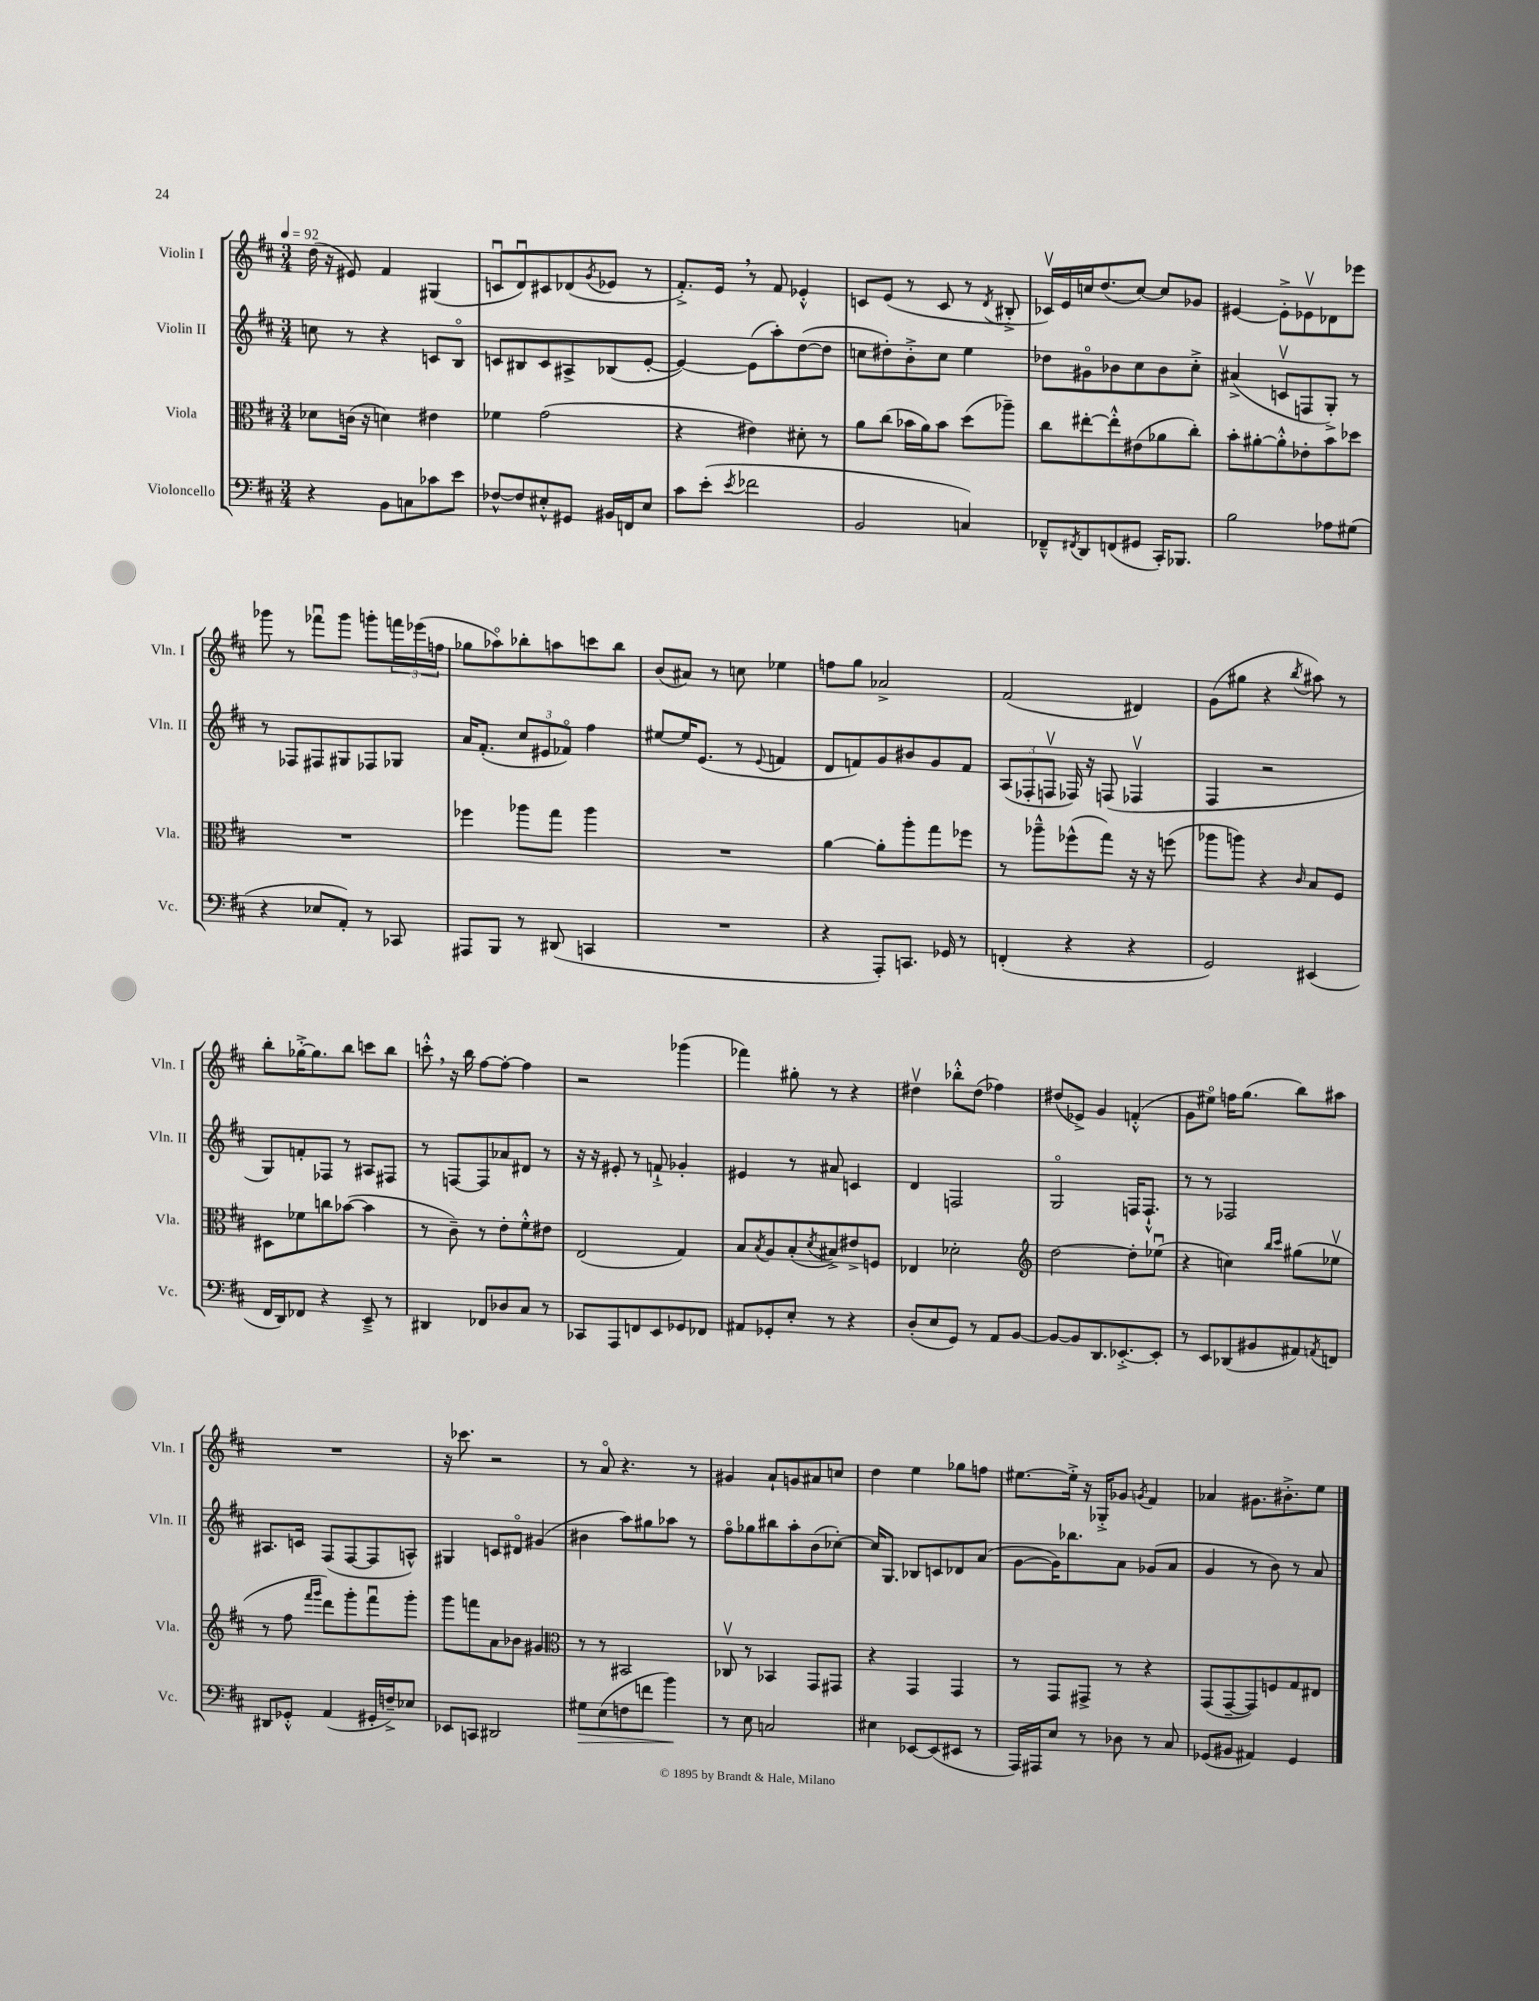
<<
\new StaffGroup <<
\new Staff = "s0" \with { instrumentName = "Violin I" shortInstrumentName = "Vln. I" } {
    \clef treble \key d \major \numericTimeSignature \time 3/4 \tempo 4 = 92
    d''16( r16 eis'8) fis'4 gis4( |
    c'8\downbow d'8\downbow) cis'8 des'8( \acciaccatura { g'8 } ees'8 r8 |
    fis'8.-.->) e'16 \breathe r8 fis'8 ees'4-.-^ |
    c'8 e'8( r8 c'8 r8 \acciaccatura { d'8 } bis8-.-> |
    ces'16\upbow) e'16 c''16 d''8.( c''8~) c''8 ges'8 |
    eis'4~ eis'8-.-> ees'8\upbow des'8 ees'''8 |
    ges'''8 r8 fes'''8\downbow ges'''8 g'''8-. \tuplet 3/2 { f'''16 ees'''16( f''16 } |
    ges''8 aes''8\flageolet) bes''8-. a''8 c'''8 bes''8 |
    b'8( ais'8) r8 c''8 ees''4 |
    f''8 g''8 aes'2-> |
    fis'2( dis'4) |
    g'8( gis''8 r4 \acciaccatura { b''8 } ais''8) r8 |
    b''8-. ges''16~-.-> ges''8. b''8 c'''8 b''8 |
    c'''8-.-^ \breathe r16 b''16 fis''8~ fis''8~-. fis''4 |
    r2 ges'''4( |
    fes'''4) gis''8-. r8 r4 |
    dis''4\upbow bes''8-.-^ dis''8( fes''4) |
    dis''8( ees'8->) g'4 f'4-.-^( |
    g'8 eis''8\flageolet) f''16 g''8.( b''8) ais''8 |
    R2. |
    r16 ces'''8. r2 |
    r8 a'8\flageolet r4. r8 |
    gis'4 a'8-! g'8 ais'8 c''8 |
    d''4 e''4 ges''8 f''8 |
    eis''8.~ eis''16-.-> r16 ges16-.-> ges'8 \acciaccatura { g'8 } fis'4 |
    aes'4 gis'8. bis'8.-.-> e''8 \bar "|." |
}
\new Staff = "s1" \with { instrumentName = "Violin II" shortInstrumentName = "Vln. II" } {
    \clef treble \key d \major \numericTimeSignature \time 3/4
    c''8 r8 r4 c'8 b8\flageolet |
    c'8 bis8 c'8 ais8-> bes8( e'8~-. |
    e'4~) e'8( a''8-.) d''8~( d''8 |
    c''8 dis''8-.) b'8-.-> c''8 e''4 |
    des''8 gis'8\flageolet bes'8 cis''8 bes'8 cis''8-.-> |
    ais'4->( c'8\upbow f8 g8-.->) r8 |
    r8 fes8 fis8 gis8 fes8 ges8 |
    a'16 fis'8.-.( \tuplet 3/2 { cis''8 eis'8 fes'8\flageolet) } fis''4 |
    eis''8~ eis''16 e'8.( r8 \appoggiatura { e'8 } f'4 |
    d'8 f'8) g'8 bis'8 g'8 f'8 |
    \tuplet 3/2 { a8( fes8-. f8\upbow } fes16) r16 f8( fes4\upbow |
    fis4 r2 |
    g8) f'8-. fes8 r8 ais8 fis8 |
    r8 f8~ f8 aes'8 dis'8 r8 |
    r16 r16 eis'8-. r8 f'8-!-> ges'4-. |
    eis'4 r8 ais'8 c'4 |
    d'4 f2 |
    g2\flageolet f16 f8.-!-^ |
    r8 r8 fes2 |
    ais8. c'16 fis8( fis8~ fis8 a8-^) |
    gis4 c'8 dis'8\flageolet gis'4( |
    bis'4 a''8) gis''8 aes''8 r8 |
    fis''8\flageolet ges''8 bis''8 a''8-. b'8( ces''8~-.) |
    ces''16 g8. bes8 c'8 des'8 a'8( |
    g'8~ g'16) bes''8. a'8 ges'8( a'8 |
    g'4 r8 b'8) r8 a'8 \bar "|." |
}
\new Staff = "s2" \with { instrumentName = "Viola" shortInstrumentName = "Vla." } {
    \clef alto \key d \major \numericTimeSignature \time 3/4
    des'8 c'16( r16 d'4) eis'4 |
    fes'4 g'2( |
    r4 eis'4) dis'8-. r8 |
    a'8 cis''8( bes'16 a'16) bes'8 d''8( aes''8--) |
    cis''8 eis''8~-. eis''8-.-^ eis'8( aes'8 cis''8-.) |
    b'8-. ais'8~-. ais'8-.-^ ees'8-. b'8 des''8 |
    R2. |
    fes''4 aes''8 g''8 aes''4 |
    R2. |
    a'4~ a'8-. a''8-. g''8 fes''8 |
    r8 aes''8---^ fes''8-^( g''8) r16 r16 f''8( |
    aes''8 a''8) r4 \grace { cis'16 } b8 fis8 |
    dis8 fes'8 c''8 bes'8~( bes'4 |
    r8 cis'8--) r8 e'8-. fis'8-.-^ eis'8 |
    e2( g4) |
    b8 \acciaccatura { b8 } a8 b8-.( \acciaccatura { d'8 } bis8->) eis'8-> f8 |
    ees4 des'2-. |
    \clef treble d''2~ d''8-. ees''8\downbow( |
    r4 c''4) \grace { b''16 cis'''16 } gis''8( ees''8\upbow |
    r8 fis''8 \grace { fis'''16 g'''16 } d'''8) g'''8-. fis'''8\downbow g'''8-. |
    g'''8 f'''8 a'8 bes'8 gis'4 |
    \clef alto r8 r8 bis,2 |
    ces8\upbow r8 bes,4 g,8 gis,8 |
    r4 g,4 g,4 |
    r8 g,8 gis,8-> r8 r4 |
    g,8( g,8~-- g,8) f8 g8 eis8 \bar "|." |
}
\new Staff = "s3" \with { instrumentName = "Violoncello" shortInstrumentName = "Vc." } {
    \clef bass \key d \major \numericTimeSignature \time 3/4
    r4 b,8 c8 ces'8 e'8 |
    fes8~-^ fes8 eis8-.-^ gis,8 bis,16 f,16 eis8 |
    cis'8 e'8-.( \acciaccatura { e'8 } fes'2 |
    b,2 c4) |
    fes,8---^ \acciaccatura { fis,8 } d,8 f,8( gis,8 cis,16-.) bes,,8. |
    b2 aes8 gis8( |
    r4 ees8 a,8-.) r8 ces,8 |
    ais,,8 b,,8 r8 dis,8( c,4 |
    R2. |
    r4 a,,8-.) c,8. ges,16 r8 |
    f,4-.( r4 r4 |
    g,2) eis,4( |
    fis,16 d,16) fes,8 r4 e,8---> r8 |
    dis,4 fes,8 des8 cis8 r8 |
    ces,8 a,,8 f,8 e,8 ges,8 fes,8 |
    ais,8 ges,8-. e8-. r8 r4 |
    d8-.( e8 g,8) r8 a,8 b,8~ |
    b,8~ b,8 d,8. ees,8.~-.-> ees,8-. |
    r8 e,8 des,8( bis,8 ais,8) \acciaccatura { a,8 } f,8 |
    dis,8 ges,8-.-^ a,4( gis,16-. f16--->) ees8 |
    ees,8 c,8 dis,2 |
    gis8\> e8( f8 f'8 b'4\!) |
    r8 e8 c2 |
    eis4 ees,8~ ees,8( eis,8 r8 |
    a,,16) ais,,16 e8 r8 des8 r8 cis8 |
    ges,8( bis,8 ais,4) ges,4 \bar "|." |
}
>>
>>
\layout { \context { \Score \remove "Bar_number_engraver" } }
